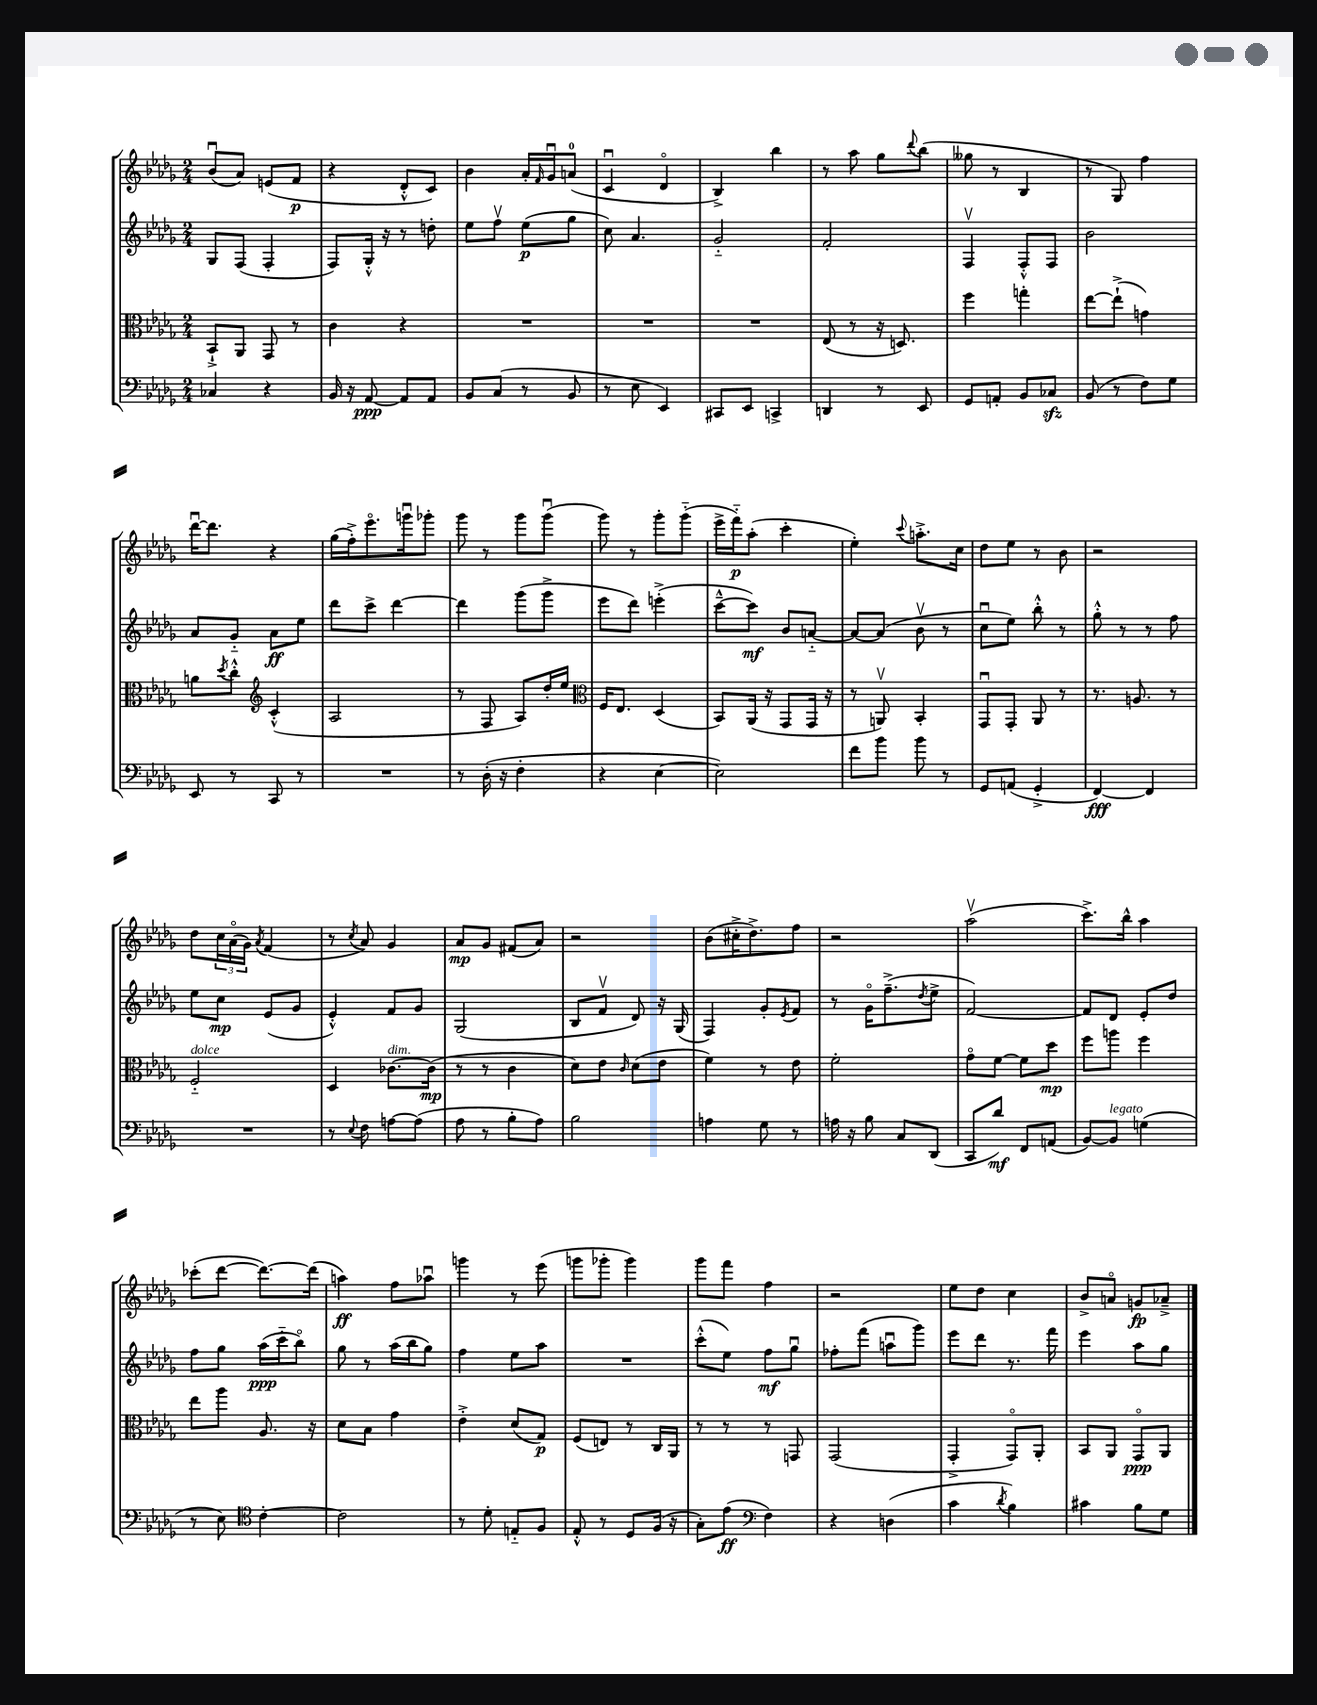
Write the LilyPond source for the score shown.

<<
\new StaffGroup <<
\new Staff = "s0" {
    \clef treble \key des \major \numericTimeSignature \time 2/4
    bes'8\downbow( aes'8) e'8( f'8\p |
    r4 des'8-.-^ c'8) |
    bes'4 aes'16-. \grace { f'16 } ges'16\downbow a'8-0( |
    c'4\downbow des'4\flageolet |
    bes4->) bes''4 |
    r8 aes''8 ges''8 \appoggiatura { des'''8 } bes''8( |
    geses''8 r8 bes4 |
    r8 ges8) f''4 |
    des'''16~\downbow des'''8. r4 |
    ges''16( f''16-.->) ees'''8.\flageolet g'''16\downbow ges'''8-. |
    ges'''8 r8 ges'''8 ges'''8\downbow( |
    ges'''8) r8 ges'''8-. ges'''8-_( |
    ees'''16-> f'''16-_\p) aes''8-.( c'''4-. |
    ees''4-.) \appoggiatura { c'''8 } a''8.-.-> c''16 |
    des''8 ees''8 r8 bes'8 |
    r2 |
    des''8 \tuplet 3/2 { c''16 aes'16\flageolet( ges'16) } \acciaccatura { aes'8 } f'4( |
    r8 \acciaccatura { c''8 } aes'8) ges'4 |
    aes'8\mp ges'8 fis'8( aes'8) |
    r2 |
    bes'8( cis''16-.-> des''8.->) f''8 |
    r2 |
    aes''2\upbow( |
    c'''8.->) bes''16-^ aes''4 |
    ces'''8-.( des'''8~ des'''8.~) des'''16( |
    a''4\ff) f''8 aes''8\downbow |
    g'''4 r8 ees'''8( |
    g'''8 ges'''8-. ges'''4) |
    ges'''8 f'''8 f''4 |
    r2 |
    ees''8 des''8 c''4 |
    bes'8-> a'8\flageolet g'8\fp aes'8---> \bar "|." |
}
\new Staff = "s1" {
    \clef treble \key des \major \numericTimeSignature \time 2/4
    ges8 f8( f4-. |
    f8) ges16-.-^ r16 r8 d''8-. |
    ees''8 f''8\upbow ees''8\p( ges''8 |
    c''8) aes'4. |
    ges'2-_ |
    f'2-. |
    f4\upbow f8-.-^ f8 |
    bes'2 |
    aes'8 ges'8-_ aes'8\ff ees''8 |
    des'''8 c'''8-> des'''4~ |
    des'''4 ges'''8( ges'''8-> |
    ees'''8 des'''8) e'''4-.->( |
    c'''8~---^ c'''8\mf) bes'8 a'8~-_ |
    a'8~ a'8( bes'8\upbow r8 |
    c''8\downbow ees''8) bes''8-.-^ r8 |
    ges''8-.-^ r8 r8 f''8 |
    ees''8 c''8\mp ees'8( ges'8 |
    ees'4-.-^) f'8 ges'8 |
    ges2( |
    bes8 f'8\upbow des'8) r16 ges16( |
    f4) ges'8-. \acciaccatura { ees'8 } f'8 |
    r8 ges'16\flageolet f''8.--->( \acciaccatura { des''8 } ees''8-> |
    f'2~) |
    f'8 des'8 ees'8-. des''8 |
    f''8 ges''8 aes''16\ppp( c'''16-_ bes''8\flageolet) |
    ges''8 r8 aes''16( bes''16 ges''8) |
    f''4 ees''8 aes''8 |
    R2 |
    c'''8-.-^( ees''8) f''8\mf ges''8\downbow |
    fes''8-. f'''8( a''8\downbow ges'''8) |
    ees'''8 des'''8 r8. f'''16 |
    ees'''4 aes''8 ges''8 \bar "|." |
}
\new Staff = "s2" {
    \clef alto \key des \major \numericTimeSignature \time 2/4
    bes,8-!-> aes,8 ges,8 r8 |
    c'4 r4 |
    R2 |
    R2 |
    R2 |
    ees8( r8 r16 d8.) |
    f''4 g''4-. |
    ees''8~ ees''8-!->( g'4) |
    a'8 \acciaccatura { des''8 } c''8-.-^ \clef treble c'4-.-^( |
    aes2 |
    r8 f8 aes8) des''16-. ees''16 |
    \clef alto f16 ees8. des4( |
    bes,8) aes,16( r16 ges,8 ges,16 r16 |
    r8 a,8\upbow) bes,4-. |
    ges,8\downbow ges,8-. aes,8 r8 |
    r8. a8. r8 |
    f2-_^\markup { \italic "dolce" } |
    des4 ces'8.~^\markup { \italic "dim." } ces'16\mp( |
    r8 r8 c'4 |
    des'8) ees'8 \grace { c'16 } des'8( ees'8 |
    f'4) r8 ees'8 |
    f'2-. |
    ges'8\flageolet f'8~ f'8 des''8\mp |
    f''8 a''8 f''4 |
    ees''8 aes''8 aes8. r16 |
    des'8 bes8 ges'4 |
    ees'4-.-> des'8( ges8\p) |
    f8( e8) r8 c16 aes,16 |
    r8 r8 r8 g,8 |
    ges,2( |
    ges,4-.-> ges,8\flageolet) aes,8-. |
    bes,8 aes,8 ges,8\flageolet\ppp aes,8 \bar "|." |
}
\new Staff = "s3" {
    \clef bass \key des \major \numericTimeSignature \time 2/4
    ces4 r4 |
    bes,16 r16 aes,8~\ppp aes,8 aes,8 |
    bes,8 c8( r8 bes,8 |
    r8 ees8 ees,4) |
    cis,8 ees,8 c,4-> |
    d,4 r8 ees,8 |
    ges,8 a,8-. bes,8 ces8\sfz |
    bes,8( r8 f8) ges8 |
    ees,8 r8 c,8 r8 |
    R2 |
    r8 des16-.( r16 f4-. |
    r4 ees4~ |
    ees2) |
    f'8 bes'8 bes'8 r8 |
    ges,8 a,8( ges,4-.-> |
    f,4~\fff) f,4 |
    R2 |
    r8 \appoggiatura { ees8 } f8 a8~ a8( |
    aes8 r8 bes8-. aes8) |
    bes2 |
    a4 ges8 r8 |
    a16 r16 bes8 c8 des,8( |
    c,8 des'8\mf) f,8 a,8( |
    bes,8~) bes,8^\markup { \italic "legato" } g4( |
    r8 ees8) \clef tenor c'4~-. |
    c'2 |
    r8 des'8-. e8-_ f8 |
    ees8-.-^ r8 des8 f16( r16 |
    ges8-.) ees'8\ff( \clef bass f4) |
    r4 d4( |
    c'4 \acciaccatura { des'8 } bes4) |
    cis'4 bes8 ges8 \bar "|." |
}
>>
>>
\layout { \context { \Score \remove "Bar_number_engraver" } }
